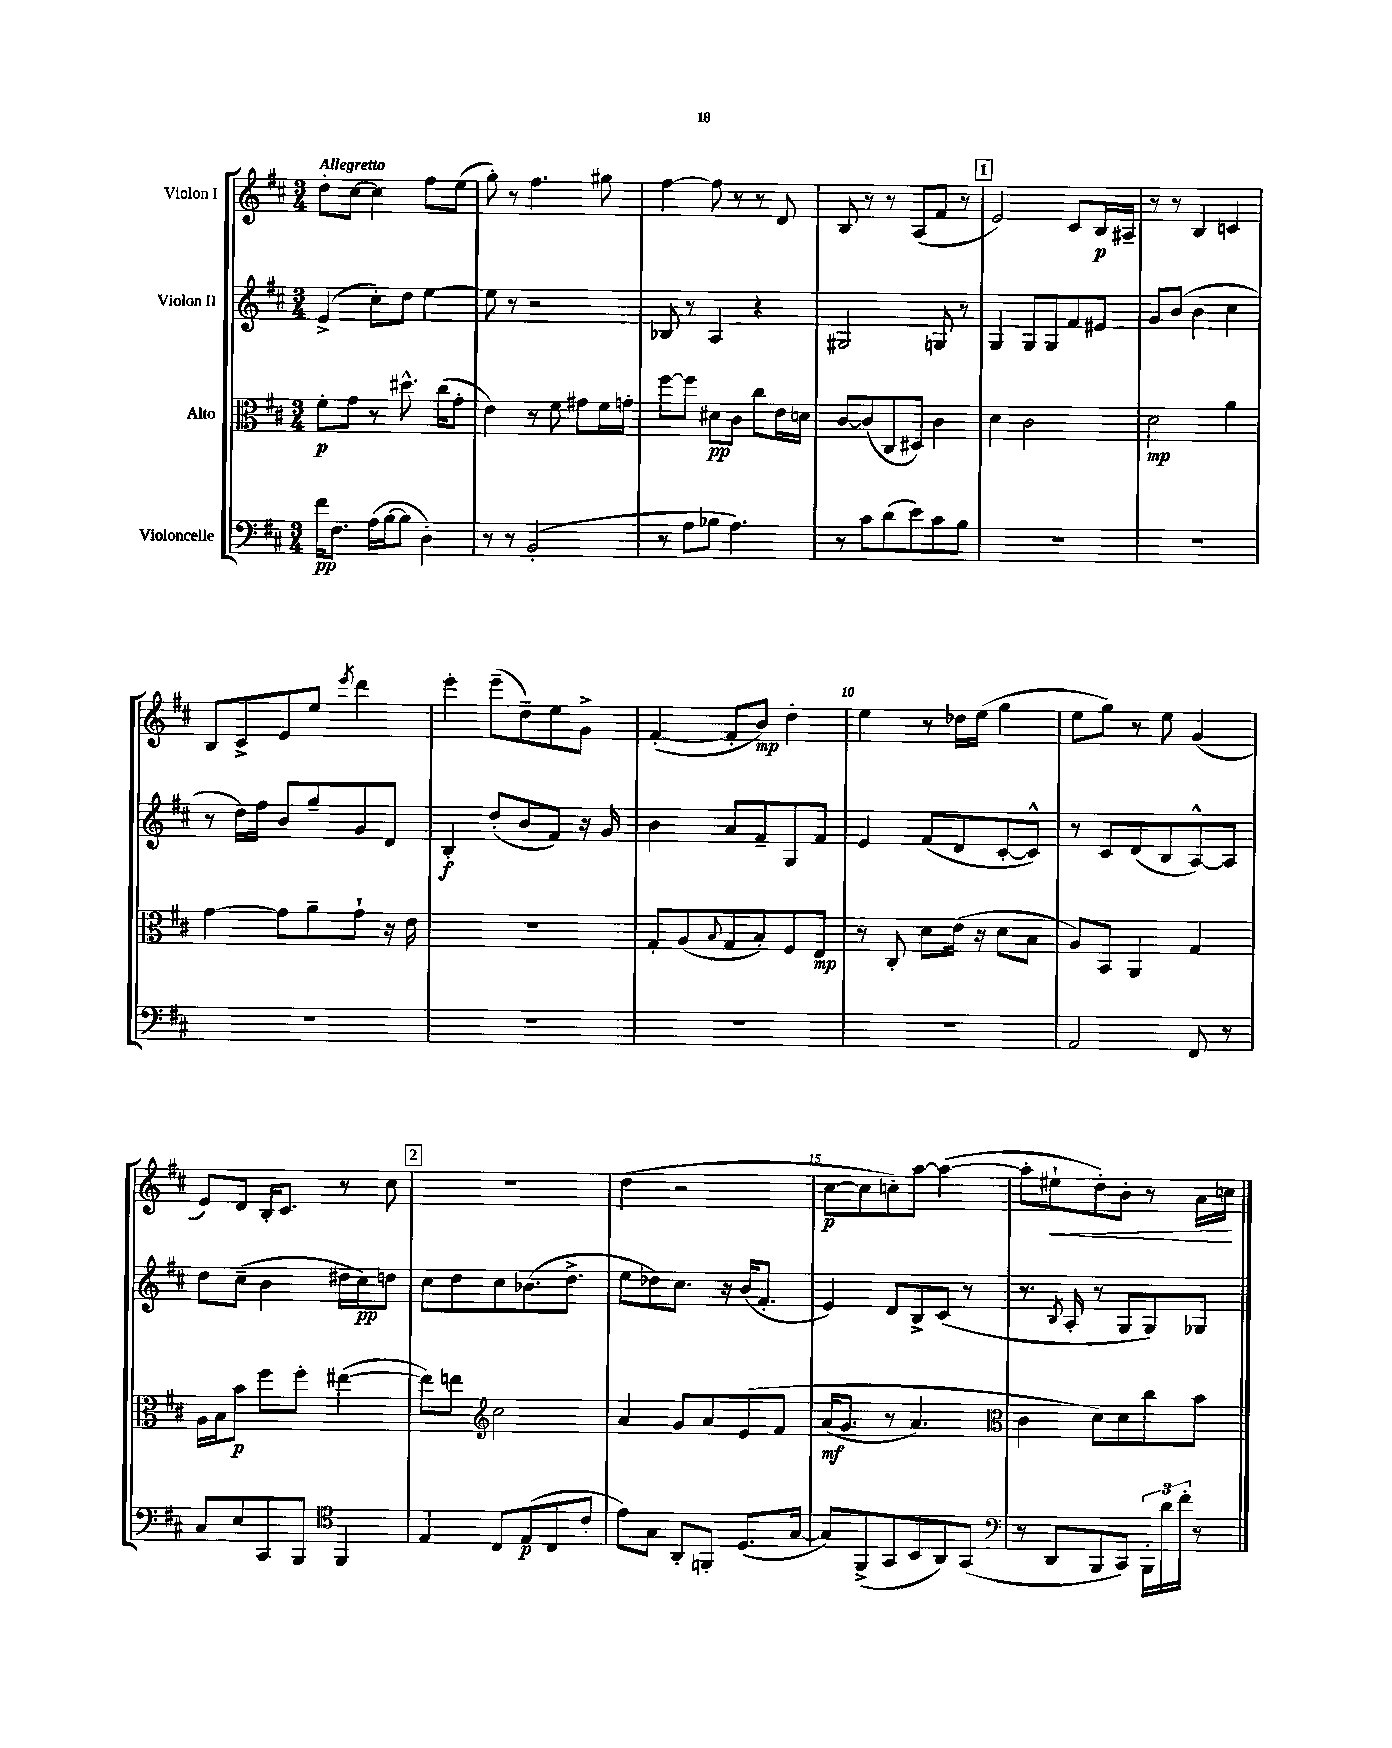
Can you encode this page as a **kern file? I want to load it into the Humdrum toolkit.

**kern	**dynam	**kern	**dynam	**kern	**dynam	**kern	**dynam
*part4	*part4	*part3	*part3	*part2	*part2	*part1	*part1
*staff4	*staff4	*staff3	*staff3	*staff2	*staff2	*staff1	*staff1
*I"Violoncelle	*	*I"Alto	*	*I"Violon II	*	*I"Violon I	*
*clefF4	*	*clefC3	*	*clefG2	*	*clefG2	*
*k[f#c#]	*	*k[f#c#]	*	*k[f#c#]	*	*k[f#c#]	*
*M3/4	*	*M3/4	*	*M3/4	*	*M3/4	*
=1	=1	=1	=1	=1	=1	=1	=1
!	!	!	!	!	!	!LO:TX:a:B:t=Allegretto	!
16f#\KL	pp	8f#'\L	p	(4e^/	.	8dd'\L	.
8.F#\J	.	.	.	.	.	.	.
.	.	8g\J	.	.	.	[8cc#\J	.
(16A\LL	.	8r	.	8cc#'\L)	.	4cc#\]	.
[16B\J	.	.	.	.	.	.	.
8B\J]	.	8.dd#X^^\	.	8dd\J	.	.	.
4D'\)	.	.	.	[4ee\	.	8ff#\L	.
.	.	(16cc#\KL	.	.	.	.	.
.	.	8g'\J	.	.	.	(8ee\J	.
=2	=2	=2	=2	=2	=2	=2	=2
8r	.	4e\)	.	8ee\]	.	8gg'\)	.
8r	.	.	.	8r	.	8r	.
(2BB'/	.	8r	.	2r	.	4.ff#\	.
.	.	8f#\	.	.	.	.	.
.	.	8g#X\L	.	.	.	.	.
.	.	16f#\L	.	.	.	8gg#X\	.
.	.	16gn'\JJ	.	.	.	.	.
=3	=3	=3	=3	=3	=3	=3	=3
8r	.	[8ff#\L	.	8B-X/	.	[4ff#\	.
8A\L	.	8ff#\J]	.	8r	.	.	.
8B-X\J	.	8d#X\L	pp	4A/	.	8ff#\]	.
4.A\)	.	8c#\J	.	.	.	8r	.
.	.	8cc#\L	.	4r	.	8r	.
.	.	16e\L	.	.	.	8d/	.
.	.	16dn\JJ	.	.	.	.	.
=4	=4	=4	=4	=4	=4	=4	=4
8r	.	[8c#/L	.	2G#X/	.	8B/	.
8c#\L	.	(8c#/]	.	.	.	8r	.
(8d\	.	8C#/	.	.	.	8r	.
8e\)	.	8D#X/J)	.	.	.	(8A/L	.
8c#\	.	4c#\	.	8Gn/	.	8f#/J	.
8B\J	.	.	.	8r	.	8r	.
!!LO:REH:place=s1:t=1
=5	=5	=5	=5	=5	=5	=5	=5
2.r	.	4d\	.	4G/	.	2e/)	.
.	.	2c#\	.	8G/L	.	.	.
.	.	.	.	8G/	.	.	.
.	.	.	.	8f#/	.	8c#/L	.
.	.	.	.	8e#X/J	.	16B/L	p
.	.	.	.	.	.	16A#X~/JJ	.
=6	=6	=6	=6	=6	=6	=6	=6
2.r	.	2d\	mp	8g/L	.	8r	.
.	.	.	.	(8b/J	.	8r	.
.	.	.	.	4b\	.	4B/	.
.	.	4a\	.	4cc#\	.	4cn/	.
!!LO:LB:g=z
=7	=7	=7	=7	=7	=7	=7	=7
2.r	.	[4g\	.	8r	.	8B/L	.
.	.	.	.	16dd\LL)	.	8c#^/	.
.	.	.	.	16ff#\JJ	.	.	.
.	.	8g\L]	.	8b/L	.	8e/	.
.	.	8a~\	.	8gg~/	.	8ee/J	.
.	.	.	.	.	.	8qeee/	.
.	.	8g`\J	.	8g/	.	4ddd\	.
.	.	16r	.	8d/J	.	.	.
.	.	16e\	.	.	.	.	.
=8	=8	=8	=8	=8	=8	=8	=8
2.r	.	2.r	.	4B'/	f	4eee'\	.
.	.	.	.	(8dd'/L	.	(8eee~\L	.
.	.	.	.	8b/	.	8dd~\)	.
.	.	.	.	8f#/J)	.	8ee\	.
.	.	.	.	16r	.	8g^\J	.
.	.	.	.	16g/	.	.	.
=9	=9	=9	=9	=9	=9	=9	=9
2.r	.	8G'/L	.	4b\	.	([4f#'/	.
.	.	(8A/	.	.	.	.	.
.	.	8qqB/	.	.	.	.	.
.	.	8G/	.	8a/L	.	8f#'/L]	.
.	.	8B'/)	.	8f#~/	.	8b/J)	mp
.	.	8F#/	.	8G/	.	4dd'\	.
.	.	8E/J	mp	8f#/J	.	.	.
=10	=10	=10	=10	=10	=10	=10	=10
2.r	.	8r	.	4e/	.	4ee\	.
.	.	8C#'/	.	.	.	.	.
.	.	8d\L	.	(8f#/L	.	8r	.
.	.	(16e\Jk	.	8d/	.	16dd-X\LL	.
.	.	16r	.	.	.	(16ee\JJ	.
.	.	8d\L	.	[8c#'/	.	4gg\	.
.	.	8B\J	.	8c#^^/J])	.	.	.
=11	=11	=11	=11	=11	=11	=11	=11
2AA/	.	8A/L)	.	8r	.	8ee\L	.
.	.	8BB/J	.	8c#/L	.	8gg\J)	.
.	.	4AA/	.	(8d/	.	8r	.
.	.	.	.	8B/	.	8ee\	.
8FF#/	.	4G/	.	[8A^^/)	.	(4g/	.
8r	.	.	.	8A/J]	.	.	.
!!LO:LB:g=z
=12	=12	=12	=12	=12	=12	=12	=12
8C#/L	.	16A\LL	.	8dd\L	.	8e/L)	.
.	.	16B\J	.	.	.	.	.
8E/	.	8b\J	p	(8cc#~\J	.	8d/J	.
8CC#/	.	8ff#\L	.	4b\	.	16B'/KL	.
.	.	.	.	.	.	8.c#/J	.
8BBB/J	.	8ff#'\J	.	.	.	.	.
*clefC4	*	*	*	*	*	*	*
4FF#/	.	([4ee#X\	.	16dd#X\LL	.	8r	.
.	.	.	.	16cc#\J)	pp	.	.
.	.	.	.	8ddn\J	.	8cc#\	.
!!LO:REH:place=s1:t=2
=13	=13	=13	=13	=13	=13	=13	=13
4E/	.	8ee#\L])	.	8cc#\L	.	2.r	.
.	.	8een\J	.	8dd\	.	.	.
*	*	*clefG2	*	*	*	*	*
8C#/L	.	2cc#\	.	8cc#\	.	.	.
(8E/	p	.	.	(8.b-X\	.	.	.
8C#/	.	.	.	.	.	.	.
.	.	.	.	8.dd^\J	.	.	.
8c#'/J	.	.	.	.	.	.	.
=14	=14	=14	=14	=14	=14	=14	=14
8e\L)	.	4a/	.	8ee\L	.	(4dd\	.
8G\J	.	.	.	8dd-X\)	.	.	.
8AA'/L	.	8g/L	.	8.cc#\J	.	2r	.
8FFn'/J	.	8a/	.	.	.	.	.
.	.	.	.	16r	.	.	.
(8.D/L	.	(8e/	.	(16b/KL	.	.	.
.	.	.	.	8.f#'/J	.	.	.
.	.	8f#/J	.	.	.	.	.
[16G/Jk	.	.	.	.	.	.	.
=15	=15	=15	=15	=15	=15	=15	=15
8G/L])	.	(16a/KL	mf	4e/)	.	[8cc#\L	p
.	.	8.g/J	.	.	.	.	.
(8FF#^/	.	.	.	.	.	8cc#\]	.
8GG/	.	8r	.	8d/L	.	8ccn'\)	.
8BB/	.	4.a/)	.	8B^/	.	[8aa\J	.
8AA/)	.	.	.	(8c#/J	.	(4aa\_	.
(8GG/J	.	.	.	8r	.	.	.
=16	=16	=16	=16	=16	=16	=16	=16
*clefF4	*	*clefC3	*	*	*	*	*
8r	.	4c#\	.	8.r	.	8aa'\L]	.
!	!	!	!	!	!	!	!LO:HP:b
8DD/L	.	.	.	.	.	8ee#X`\	<
.	.	.	.	8qB/	.	.	.
.	.	.	.	16A'/	.	.	.
8BBB/	.	8d\L)	.	8r	.	8dd'\)	.
8CC#/J)	.	8d\	.	8G/L	.	8b'\J	.
24BBB'\LL	.	8cc#\	.	8G/)	.	8r	.
24d\	.	.	.	.	.	.	.
24f#'\JJ	.	.	.	.	.	.	.
8r	.	8b\J	.	8G-X/J	.	16a\LL	.
.	.	.	.	.	.	16ccn\JJ	.
.	.	.	.	.	.	.	[
==	==	==	==	==	==	==	==
*-	*-	*-	*-	*-	*-	*-	*-
